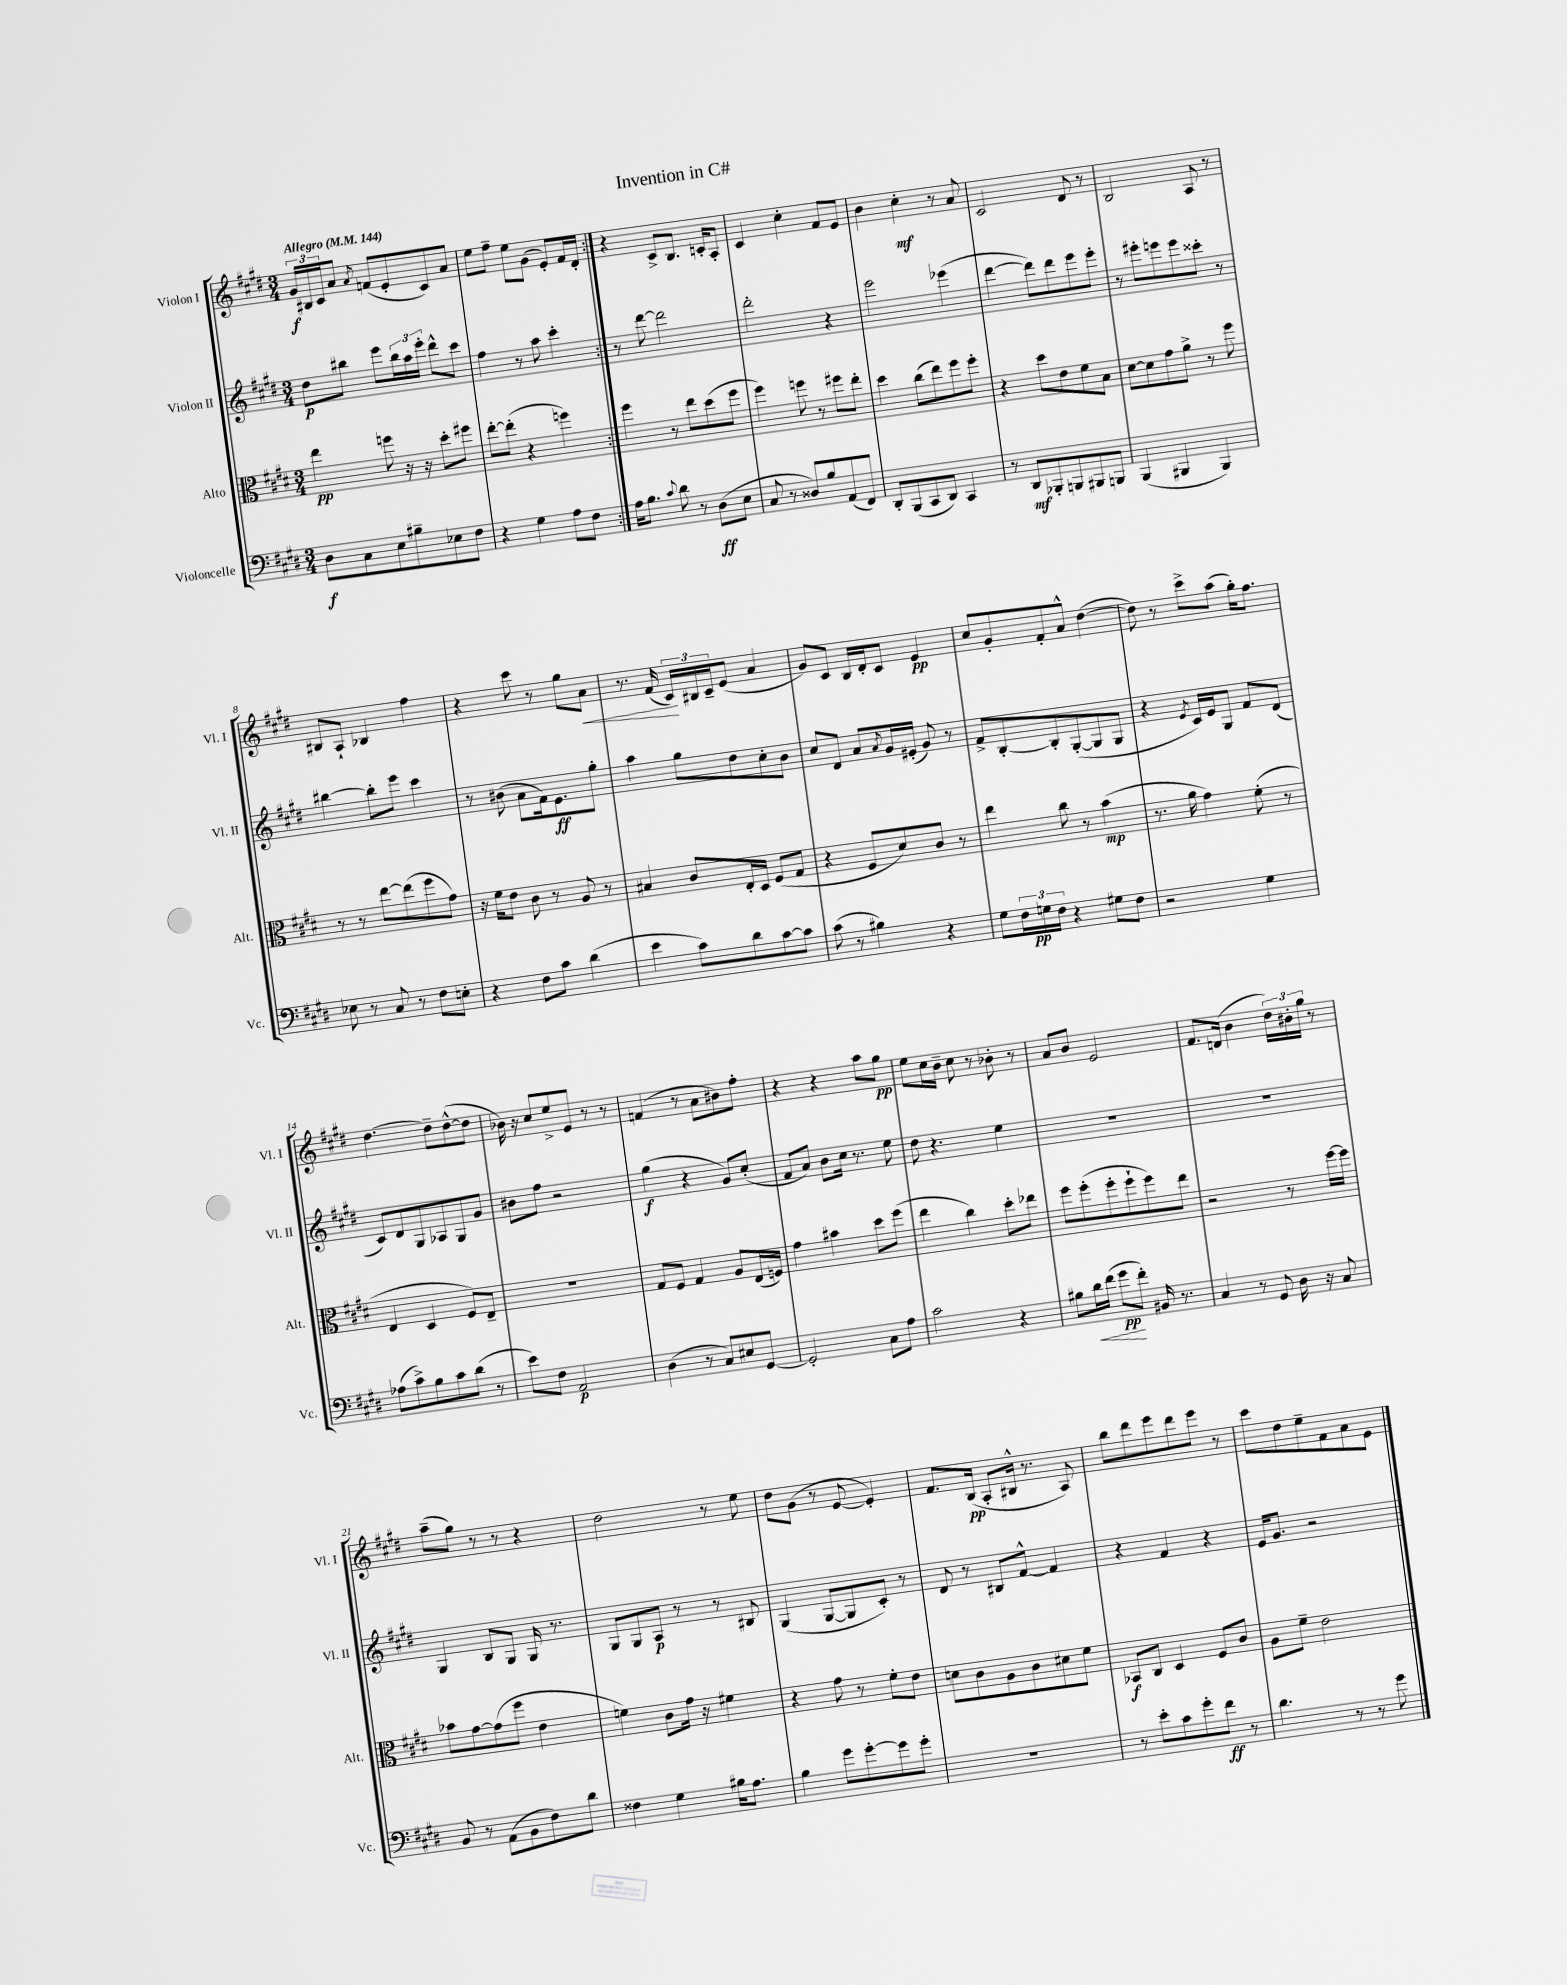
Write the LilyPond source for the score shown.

\header { title = "Invention in C#" }
<<
\new StaffGroup <<
\new Staff = "s0" \with { instrumentName = "Violon I" shortInstrumentName = "Vl. I" } {
    \clef treble \key e \major \numericTimeSignature \time 3/4 \tempo "Allegro" 4 = 144
    \repeat volta 2 { \tuplet 3/2 { gis'16\f bis16 cis'16 } a'8 \acciaccatura { a'8 } f'8( e'8-. cis'8) a'8 |
    e''8 fis''8-- e''8 gis'8( e'8-.) fis'16 dis'16-. | }
    r4 cis'8-> b8. c'16-. a8-. |
    cis'4 cis''4-. fis'8 e'8 |
    b'4 cis''4-.\mf r8 a'8 |
    cis'2 dis'8 r8 |
    b2 a8 r8 |
    bis8 a8-! bes4 fis''4 |
    r4 cis'''8 r8 gis''8 a'8\< |
    r8. fis'16( \tuplet 3/2 { cis'16\!) bis16 cis'16-- } e'8( a'4 |
    gis'8) cis'8 b16 dis'16-. cis'8 e'4\pp |
    cis''8 gis'8-. fis'8-. a'8-^ dis''4~( |
    dis''8) r8 cis'''8-> a''8( gis''16-.) fis''8. |
    dis''4.~ dis''8-- dis''8~-^( dis''8 |
    bes'16) r16 cis''8 e''8-> e'8 r8 r8 |
    f'4( r8 a'8 bis'8) fis''8-. |
    r4 r4 a''8 gis''8\pp |
    e''8 cis''16 b'16-- cis''8 r8 bes'8-. r8 |
    a'8 b'8 e'2 |
    fis'8. d'16( b'4 \tuplet 3/2 { dis''16) bis'16-. gis''16 } r8 |
    a''8--( gis''8) r8 r8 r4 |
    dis''2 r8 e''8 |
    dis''8 gis'8( r8 e'8~ e'4-.) |
    fis'8. b16\pp( a8-. bis16-^ r8. a8) |
    b''8 dis'''8 e'''8 dis'''8 e'''8 r8 |
    cis'''8 dis''8 e''8-- fis'8 a'8 e'8 \bar "|." |
}
\new Staff = "s1" \with { instrumentName = "Violon II" shortInstrumentName = "Vl. II" } {
    \clef treble \key e \major \numericTimeSignature \time 3/4
    \repeat volta 2 { dis''8\p bis''8 e'''8 \tuplet 3/2 { bis''16 a''16 e'''16-. } dis'''8-^ cis'''8 |
    fis''4 r8 a''8 cis'''4-. | }
    r8 dis'''8~ dis'''2 |
    dis'''2-. r4 |
    e'''2 ees'''4( |
    dis'''4~ dis'''8) dis'''8 e'''8 e'''8-. |
    r8 eis'''8-. e'''8 e'''8 cisis'''8-. r8 |
    bis''4~ bis''8-. e'''8 cis'''4 |
    r8 bis'8( a'8 fis'16) e'8.\ff gis''8-. |
    a''4 gis''8 dis''8 cis''8-. b'8 |
    cis''8 dis'8 a'8 \acciaccatura { a'8 } gis'16 eis'16-.( gis'8) r8 |
    fis'8-> b8~-. b8-. gis8~-.( gis8 gis8 |
    r4 \acciaccatura { e'8 } cis'16) e'16 gis8 fis'8 dis'8( |
    cis'8) dis'8 gis8 aes8 gis8 gis'8 |
    bis'8 fis''8 r2 |
    gis''4\f( r4 gis'8) cis''8-.( |
    fis'8 a'8) b'8 cis''16 r8. e''8 |
    dis''8 r4. e''4 |
    R2. |
    R2. |
    gis4 b8 gis8 gis16 r8. |
    gis8 gis8 a8\p r8 r8 bis8 |
    gis4( gis8~ gis8 cis'8-.) r8 |
    dis'8 r8 bis8 fis'8~-^ fis'4 |
    r4 fis'4 r4 |
    e'16 gis'8. r2 \bar "|." |
}
\new Staff = "s2" \with { instrumentName = "Alto" shortInstrumentName = "Alt." } {
    \clef alto \key e \major \numericTimeSignature \time 3/4
    \repeat volta 2 { e''4\pp f''8 r16 r16 dis''8-. fis''8 |
    e''8~-. e''8-.( r4 f''4) | }
    fis''4 r8 e''8 dis''8( fis''8 |
    fis''4) f''8 r8 fis''8 e''8-. |
    dis''4 cis''8( e''8) fis''8 fis''8-. |
    r4 dis''8 e'8 fis'8 b8 |
    dis'8~ dis'8 gis'8 a'8-> r8 fis''8 |
    r8 r8 e''8~ e''8( fis''8 gis'8) |
    r16 fis'16 e'8 cis'8 r8 a8 r8 |
    bis4 cis'8 e16-. dis16 fis8( gis8 |
    r4 fis8 dis'8) cis'8 r8 |
    e''4 cis''8 r8 b'4\mp( |
    r8. a'16 gis'4) fis'8-.( r8 |
    e4 dis4 fis8) e8-- |
    R2. |
    gis8 fis8 gis4 a8 e16( f16) |
    gis'4 bis'4 dis''8 fis''8( |
    e''4 cis''4) dis''8-. ees''8 |
    fis''8 fis''8-.( fis''8-. fis''8-! fis''8) e''8 |
    r2 r8 fis''16~ fis''16 |
    bes'8 gis'8~ gis'8( fis''8 e'4 |
    f'4) cis'8 gis'16 r16 fis'4 |
    r4 gis'8 r8 fis'8-. e'8 |
    d'8 cis'8 a8 cis'8 dis'8 fis'8 |
    bes,8\f cis8 dis4 fis8 cis'8 |
    a8 fis'8-- e'2 \bar "|." |
}
\new Staff = "s3" \with { instrumentName = "Violoncelle" shortInstrumentName = "Vc." } {
    \clef bass \key e \major \numericTimeSignature \time 3/4
    \repeat volta 2 { dis8\f cis8 e8 bis8-- ees8 fis8 |
    r4 gis4 a8 fis8 | }
    a16 b8. \appoggiatura { cis'8 } dis'8 r8 dis8\ff( e8 |
    cis8 r8 disis8) b8 a,8( fis,8) |
    dis,8-. b,,8( cis,8 dis,8) cis,4 |
    r8 dis,8\mf bes,,8-. b,,8 bis,,8 b,,8 |
    b,,4( bis,,4 bis,,4) |
    ees8 r8 cis8 r8 fis8 e8-. |
    r4 fis8 cis'8 dis'4( |
    e'4 cis'8) dis'8 cis'8~ cis'8 |
    cis'8( r8 bis4) r4 |
    gis8 \tuplet 3/2 { fis16 g16\pp fis16 } r4 gis8 fis8 |
    r2 gis4 |
    aes8( cis'8->) b8 cis'8 dis'8( r8 |
    e'8) fis8 a,2\p |
    dis4( r8 cis8) eis8 gis,8~ |
    gis,2-. cis8 a8 |
    cis'2 r4 |
    bis8 dis'16\< fis'16( gis'8\pp\! fis'8-.) bis,16 r8. |
    cis4 r8 gis,8 dis16 r16 cis8 |
    b,8 r8 a,8( b,8 fis8) dis'8 |
    fisis4 gis4 bis16 a8. |
    b4 gis'8 gis'8~-. gis'8 gis'8-. |
    R2. |
    r8 e'8-. cis'8 gis'8-. fis'8\ff r8 |
    dis'4. r8 r8 gis'8 \bar "|." |
}
>>
>>
